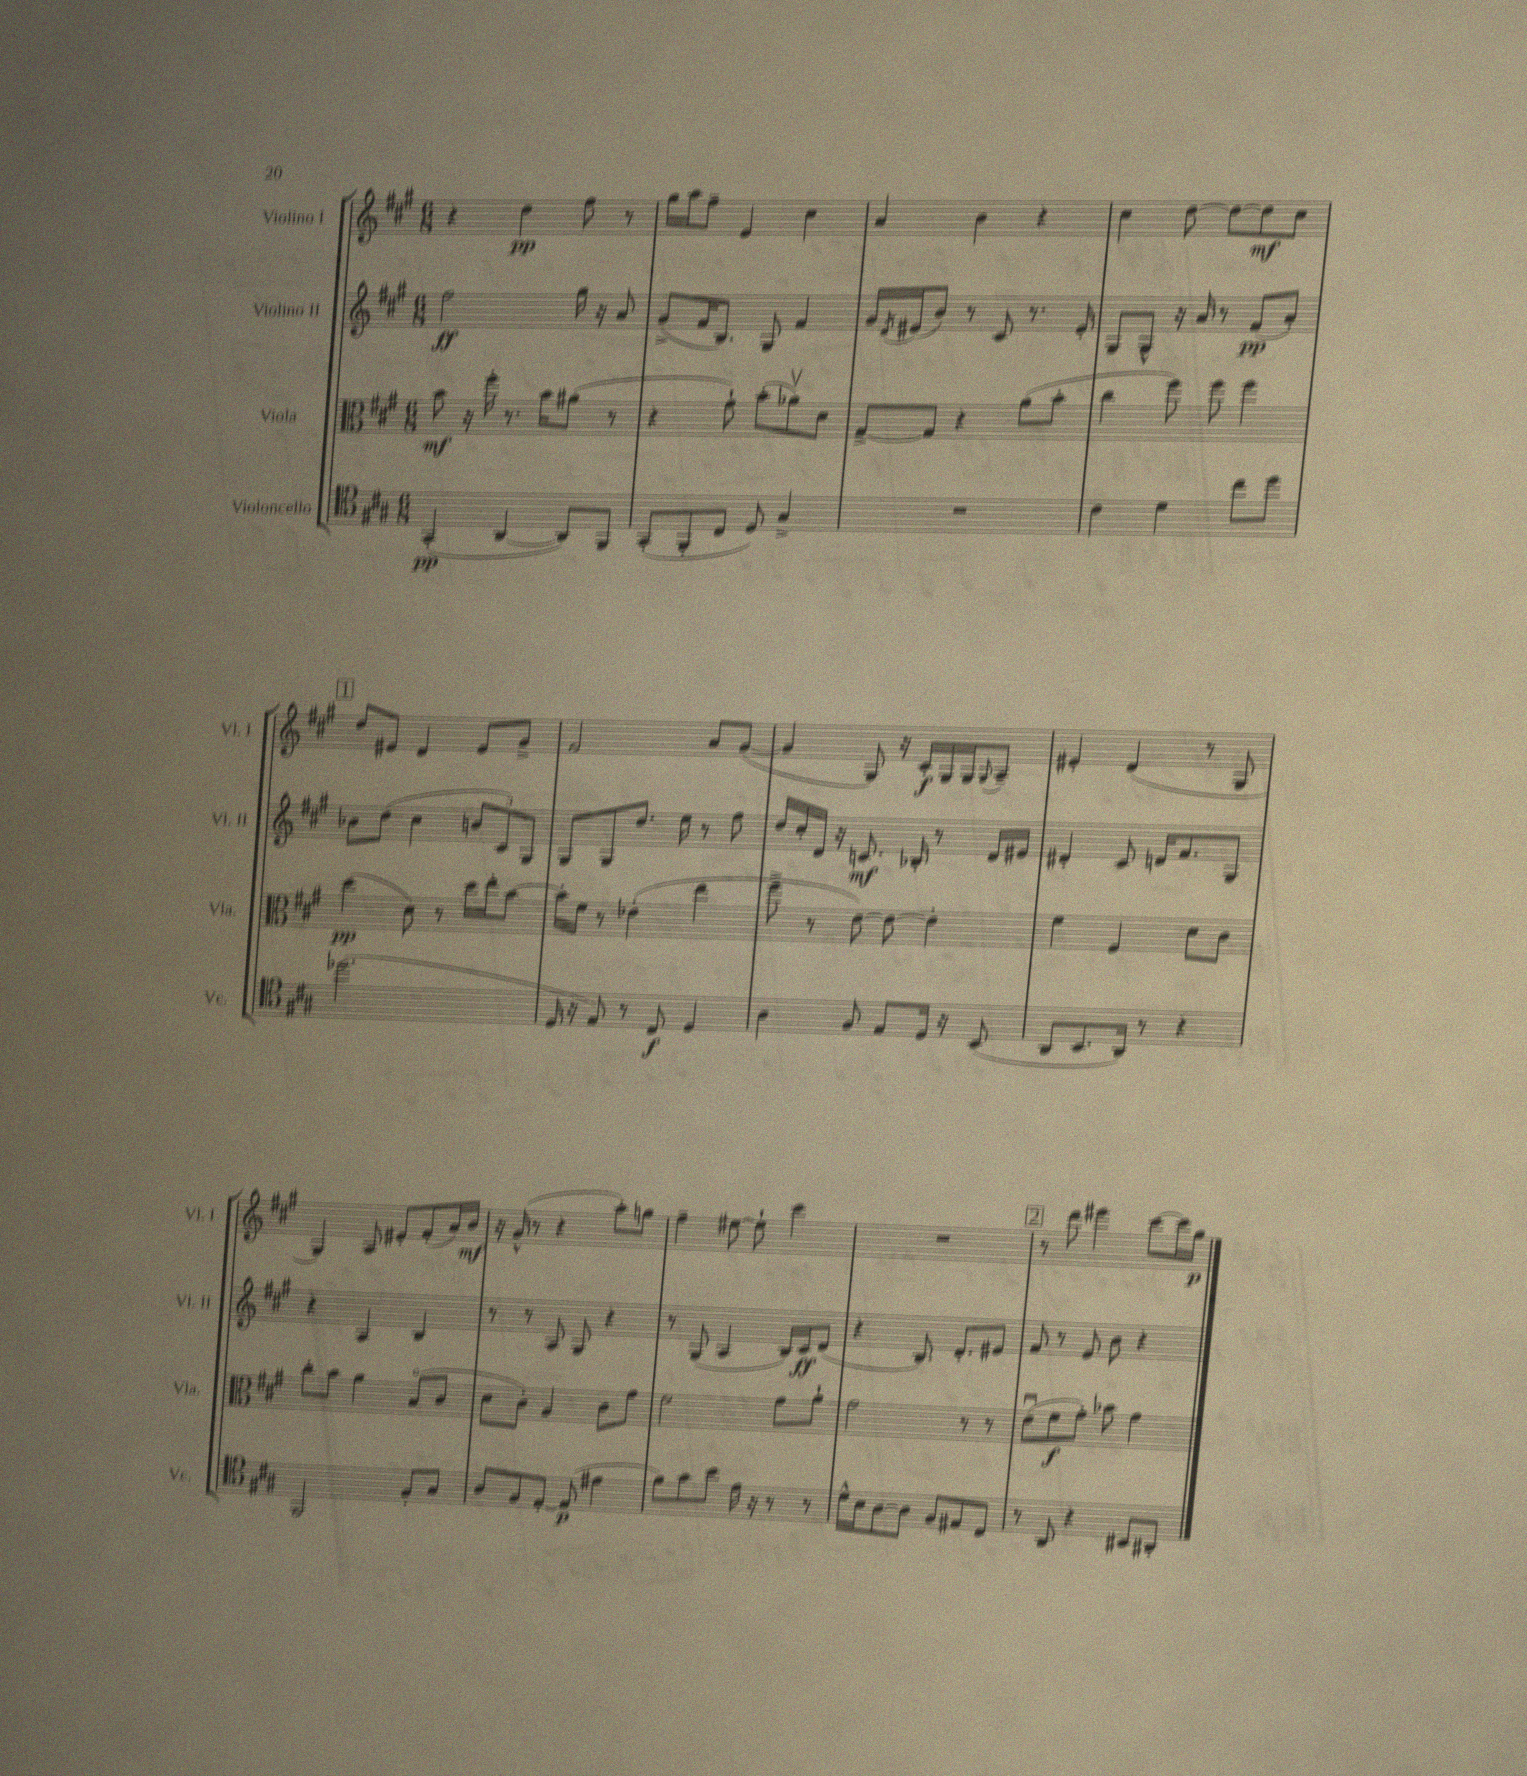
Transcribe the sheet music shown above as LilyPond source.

<<
\new StaffGroup <<
\new Staff = "s0" \with { instrumentName = "Violino I" shortInstrumentName = "Vl. I" } {
    \clef treble \key a \major \numericTimeSignature \time 6/8
    r4 d''4\pp fis''8 r8 |
    gis''16 a''16 fis''8-- e'4 cis''4 |
    a'4 b'4 r4 |
    cis''4 d''8~ d''8~ d''8\mf cis''8 |
    \mark \markup { \box "1" } d''8 eis'8 d'4 eis'8 gis'8-> |
    fis'2 a'8 gis'8~( |
    gis'4 gis8) r16 cis'16-.\f gis16 gis16 \appoggiatura { gis8 } a8-- |
    eis'4-. d'4( r8 gis8 |
    gis4) a8 eis'8-. fis'8-.( a'16) b'16\mf |
    r16 gis'16-^( r8 r4 a''8-.) g''8 |
    fis''4-- eis''8~ eis''8-! cis'''4 |
    R2. |
    \mark \markup { \box "2" } r8 d'''8 eis'''4 cis'''8~ cis'''16 gis''16\p \bar "|." |
}
\new Staff = "s1" \with { instrumentName = "Violino II" shortInstrumentName = "Vl. II" } {
    \clef treble \key a \major \numericTimeSignature \time 6/8
    fis''2\ff gis''16 r16 a'8 |
    gis'8->( fis'16 b8.) gis8 fis'4 |
    gis'16 \acciaccatura { d'8 } eis'16( b'8) r8 cis'8 r8. eis'16-. |
    gis8 gis8-^ r16 a'16 r8 fis'8\pp( a'8-.) |
    \mark \markup { \box "1" } bes'8 d''8( cis''4 \tuplet 3/2 { b'8 cis'8) gis8 } |
    gis8 gis8 d''8. e''16 r8 fis''8 |
    d''16 cis''16-. d'16 r16 c'8.\mf bes16-. r8 d'16 eis'16 |
    dis'4-. cis'8 d'16 fis'8. gis8 |
    r4 a4 b4 |
    r8 r8 a8 gis8 r4 |
    r8 gis8( a4 b16) cis'16\ff d'8( |
    r4 b8.) d'8.-. eis'8 |
    \mark \markup { \box "2" } fis'8 r8 e'8 b'8 r4 \bar "|." |
}
\new Staff = "s2" \with { instrumentName = "Viola" shortInstrumentName = "Vla." } {
    \clef alto \key a \major \numericTimeSignature \time 6/8
    b'8\mf r16 fis''16-. r8. b'16 ais'8( r8 |
    r4 gis'8-!) b'8-.( aes'8\upbow) d'8 |
    gis8~-> gis8 r4 a'8( b'8-. |
    cis''4 fis''8) fis''8 fis''4 |
    \mark \markup { \box "1" } d''4\pp( d'8) r8 d''16 e''16-. b'8~ |
    b'16-. fis'16 r8 ees'4-.( e''4 |
    fis''8-> r8 e'8~) e'8~ e'4-. |
    fis'4 fis4 d'8 cis'8 |
    cis''8-. b'8 a'4 b8\flageolet( cis'8 |
    d'8 cis'8-.) a4 cis'8 gis'8 |
    fis'2 gis'8 a'8-! |
    gis'2 r8 r8 |
    \mark \markup { \box "2" } e'8\downbow( fis'8\f gis'8-.) bes'8 gis'4 \bar "|." |
}
\new Staff = "s3" \with { instrumentName = "Violoncello" shortInstrumentName = "Vc." } {
    \clef tenor \key a \major \numericTimeSignature \time 6/8
    gis,4-.\pp( a,4~ a,8) fis,8 |
    gis,8-.( fis,8-. cis8 d8) gis4-> |
    R2. |
    cis'4 d'4 cis''8 d''8 |
    \mark \markup { \box "1" } des''2.( |
    d16 r16 e8) r8 cis8\f d4 |
    a4 fis8 e8 d16 r16 b,8( |
    a,8 b,8. a,16) r8 r4 |
    fis,2 fis8-. gis8 |
    a8 fis8 e8~-. e8\p( eis'4 |
    fis'8) gis'8 b'8 e'16 r16 r8 r8 |
    d'16-^ b16 a8~ a8 fis8 eis8 cis8 |
    \mark \markup { \box "2" } r8 a,8 r4 bis,8 ais,8-. \bar "|." |
}
>>
>>
\layout { \context { \Score \remove "Bar_number_engraver" } }
